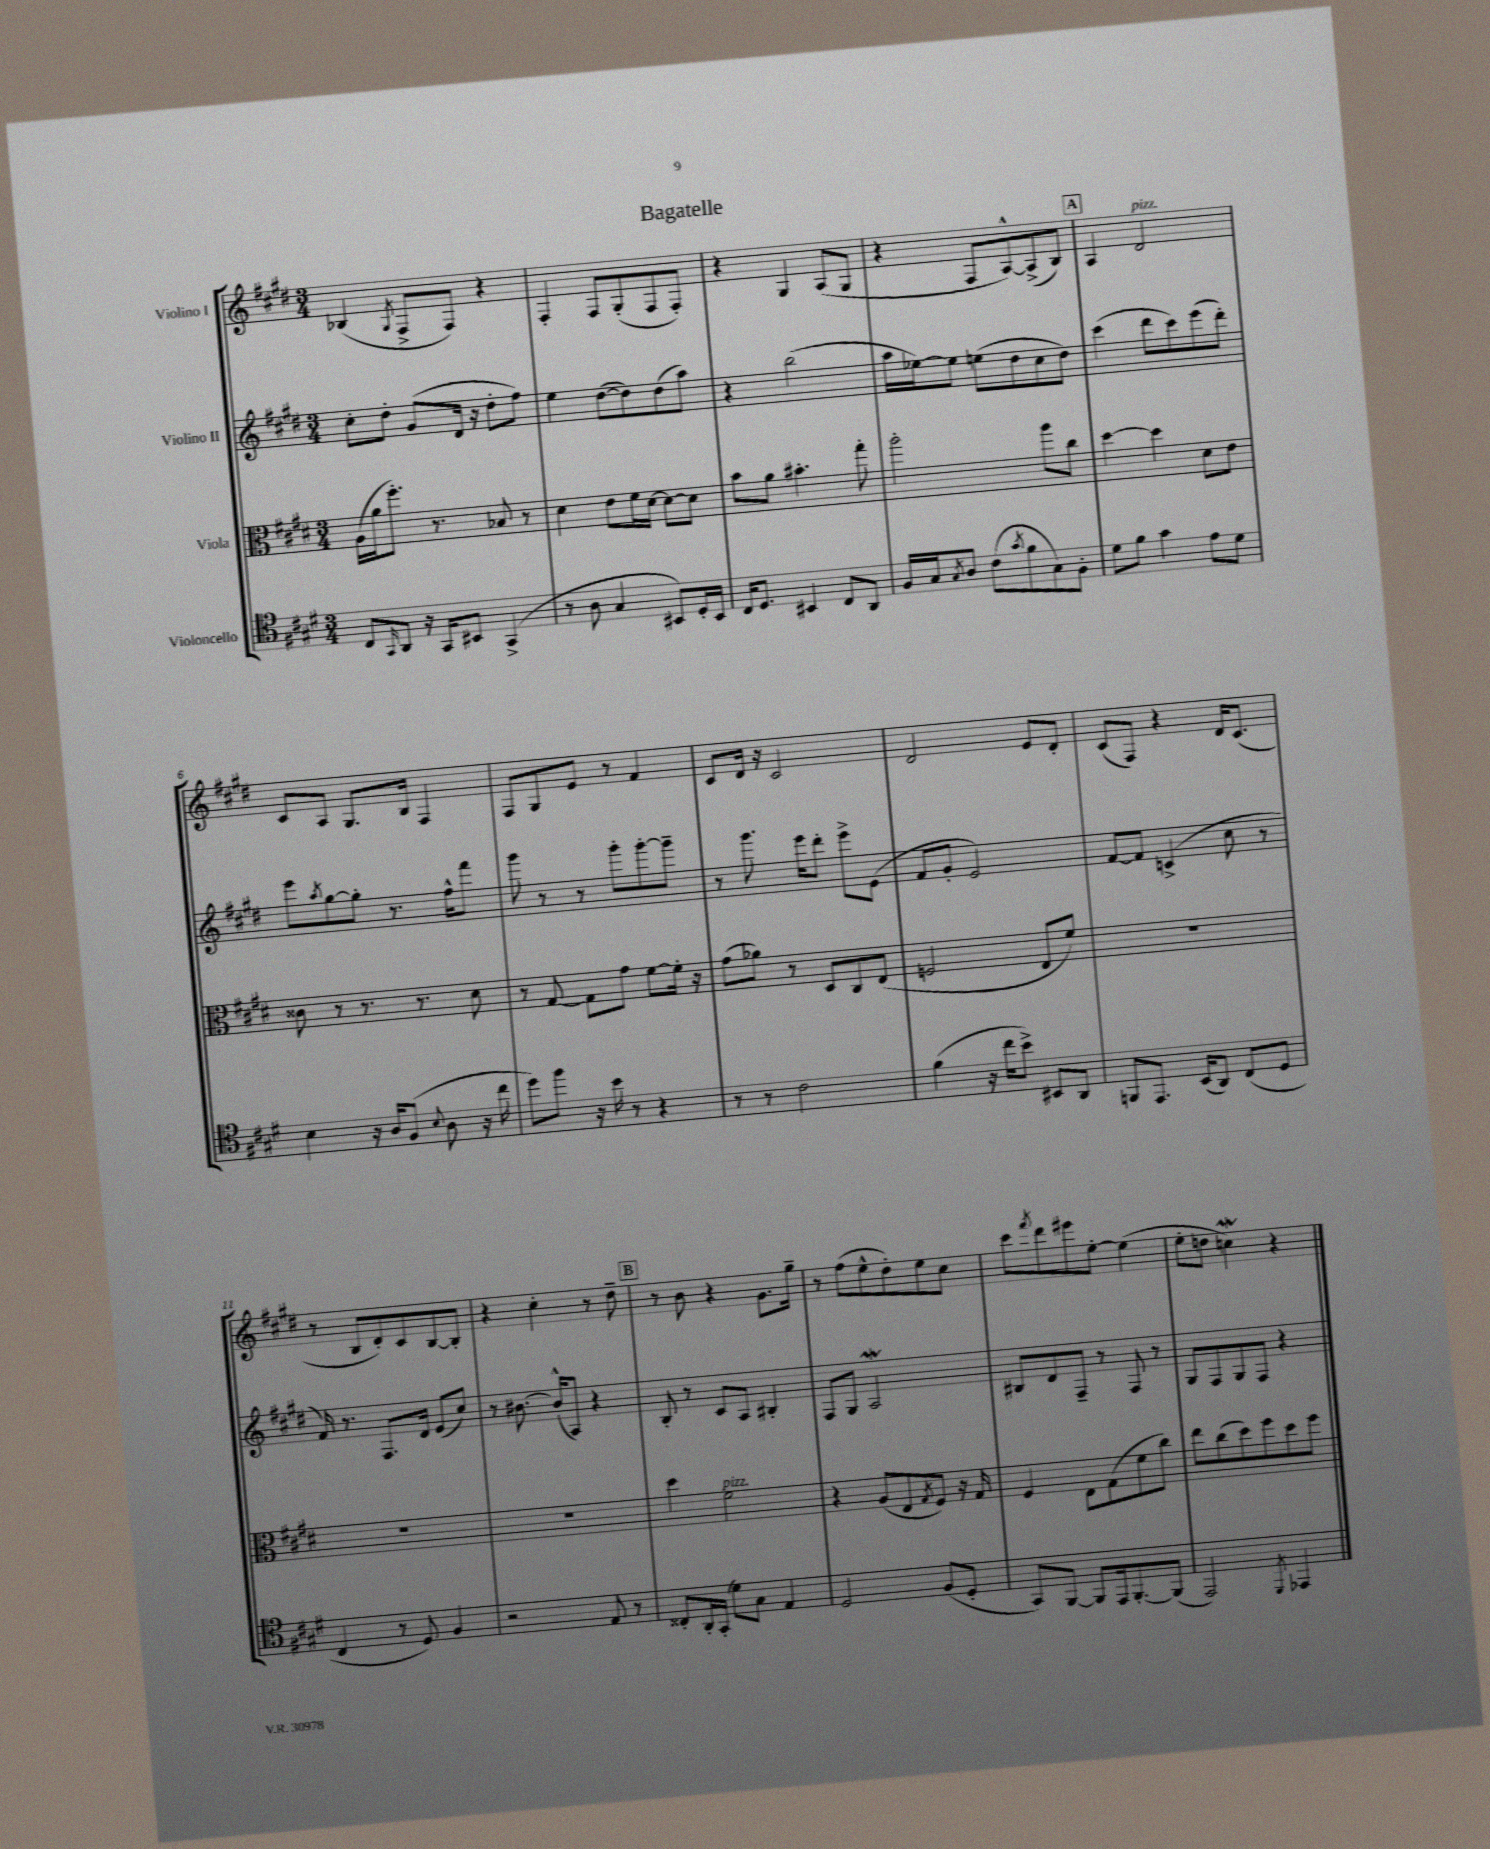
\header { title = "Bagatelle" }
<<
\new StaffGroup <<
\new Staff = "s0" \with { instrumentName = "Violino I" } {
    \clef treble \key e \major \numericTimeSignature \time 3/4
    bes4( \acciaccatura { gis8 } fis8-> fis8) r4 |
    fis4-. fis8 gis8-.( fis8 fis8-.) |
    r4 gis4 a8( gis8 |
    r4 fis8 a8~-^) a8->( b8) |
    \mark \markup { \box "A" } a4 dis'2^\markup { \italic "pizz." } |
    cis'8 a8 gis8. b16 fis4 |
    fis8 gis8 e'8 r8 fis'4 |
    cis'8 dis'16 r16 cis'2 |
    dis'2 e'8 dis'8-. |
    cis'8( fis8) r4 dis'16 cis'8.( |
    r8 b8 dis'8-.) cis'8 b8~ b8-. |
    r4 cis''4-. r8 dis''8-- |
    \mark \markup { \box "B" } r8 b'8 r4 gis'8. gis''16-- |
    r8 fis''8( e''8-^ dis''8-.) e''8 cis''8 |
    cis'''8 \acciaccatura { fis'''8 } dis'''8 eis'''8 e''8~-. e''4( |
    e''8-. d''8 c''4\mordent) r4 \bar "|." |
}
\new Staff = "s1" \with { instrumentName = "Violino II" } {
    \clef treble \key e \major \numericTimeSignature \time 3/4
    cis''8-. dis''8-. gis'8( dis'16 r16 dis''8-. fis''8) |
    e''4 dis''8~( dis''8) dis''8( a''8) |
    r4 b''2( |
    a''16 ees''16~) ees''8 e''8( dis''8 cis''8 dis''8) |
    \mark \markup { \box "A" } cis'''4( dis'''8 cis'''8) e'''8( dis'''8-.) |
    e'''8 \acciaccatura { a''8 } gis''8~ gis''8-. r8. fis''16-^ fis'''8 |
    gis'''8 r8 r8 gis'''8-. gis'''8~-. gis'''8-- |
    r8 gis'''8. e'''16 dis'''8-. e'''8-> e'8( |
    fis'8 gis'8-. e'2) |
    fis'8~ fis'8 c'4->( cis''8 r8 |
    fis'16) r8. fis8. dis'16 e'8( cis''8) |
    r8 bis'8.~ bis'16-^( a8) r4 |
    \mark \markup { \box "B" } b8-. r8 cis'8 a8 bis4-. |
    fis8 gis8 a2\mordent |
    bis8 dis'8 fis8-- r8 fis8 r8 |
    gis8 fis8 gis8 fis8 r4 \bar "|." |
}
\new Staff = "s2" \with { instrumentName = "Viola" } {
    \clef alto \key e \major \numericTimeSignature \time 3/4
    a16( a'16 fis''8.-.) r8. bes8 r8 |
    dis'4 e'8 fis'16 dis'16~ dis'8~ dis'8 |
    b'8 a'8 bis'4.-. gis''8-. |
    a''2-. a''8 cis''8 |
    \mark \markup { \box "A" } dis''4~ dis''4 dis'8 e'8 |
    cisis'8 r8 r8. r8. dis'8 |
    r8 gis8~ gis8 gis'8 fis'8~ fis'16-. r16 |
    gis'8( aes'8) r8 dis8 cis8 e8( |
    f2 e8 fis'8) |
    R2. |
    R2. |
    R2. |
    \mark \markup { \box "B" } dis''4 fis'2^\markup { \italic "pizz." } |
    r4 a8( e8 \acciaccatura { gis8 } fis8) r16 gis16 |
    fis4 e8 gis8( fis'8 cis''8) |
    e''8 cis''8( dis''8) fis''8 dis''8 fis''8 \bar "|." |
}
\new Staff = "s3" \with { instrumentName = "Violoncello" } {
    \clef tenor \key e \major \numericTimeSignature \time 3/4
    cis8 \grace { gis,16 } a,8 r16 gis,16 bis,8 gis,4->( |
    r8 a8 gis4 bis,8) dis16-. bis,16 |
    cis16 dis8. bis,4 cis8 a,8 |
    fis16 gis16 \acciaccatura { gis8 } a8 cis'8( \acciaccatura { gis'8 } fis'8 gis8) fis8-. |
    \mark \markup { \box "A" } dis'8 fis'8 gis'4 e'8 dis'8 |
    b4 r16 a16 fis8( \appoggiatura { b8 } a8 r16 cis''16 |
    dis''8) fis''8 r16 b'16 r8 r4 |
    r8 r8 cis'2 |
    fis'4( r16 cis''16 b'8->) bis,8 a,8 |
    f,8 e,8. b,16( a,8) cis8( dis8 |
    cis4 r8 dis8) fis4 |
    r2 e8 r8 |
    \mark \markup { \box "B" } cisis8-. a,16-. gis,16-.( dis'8) gis8 e4 |
    dis2 fis8( dis8-. |
    gis,8) fis,8~ fis,8 e,16 fis,8.~-. fis,8( |
    e,2) \acciaccatura { dis,8 } ees,4 \bar "|." |
}
>>
>>
